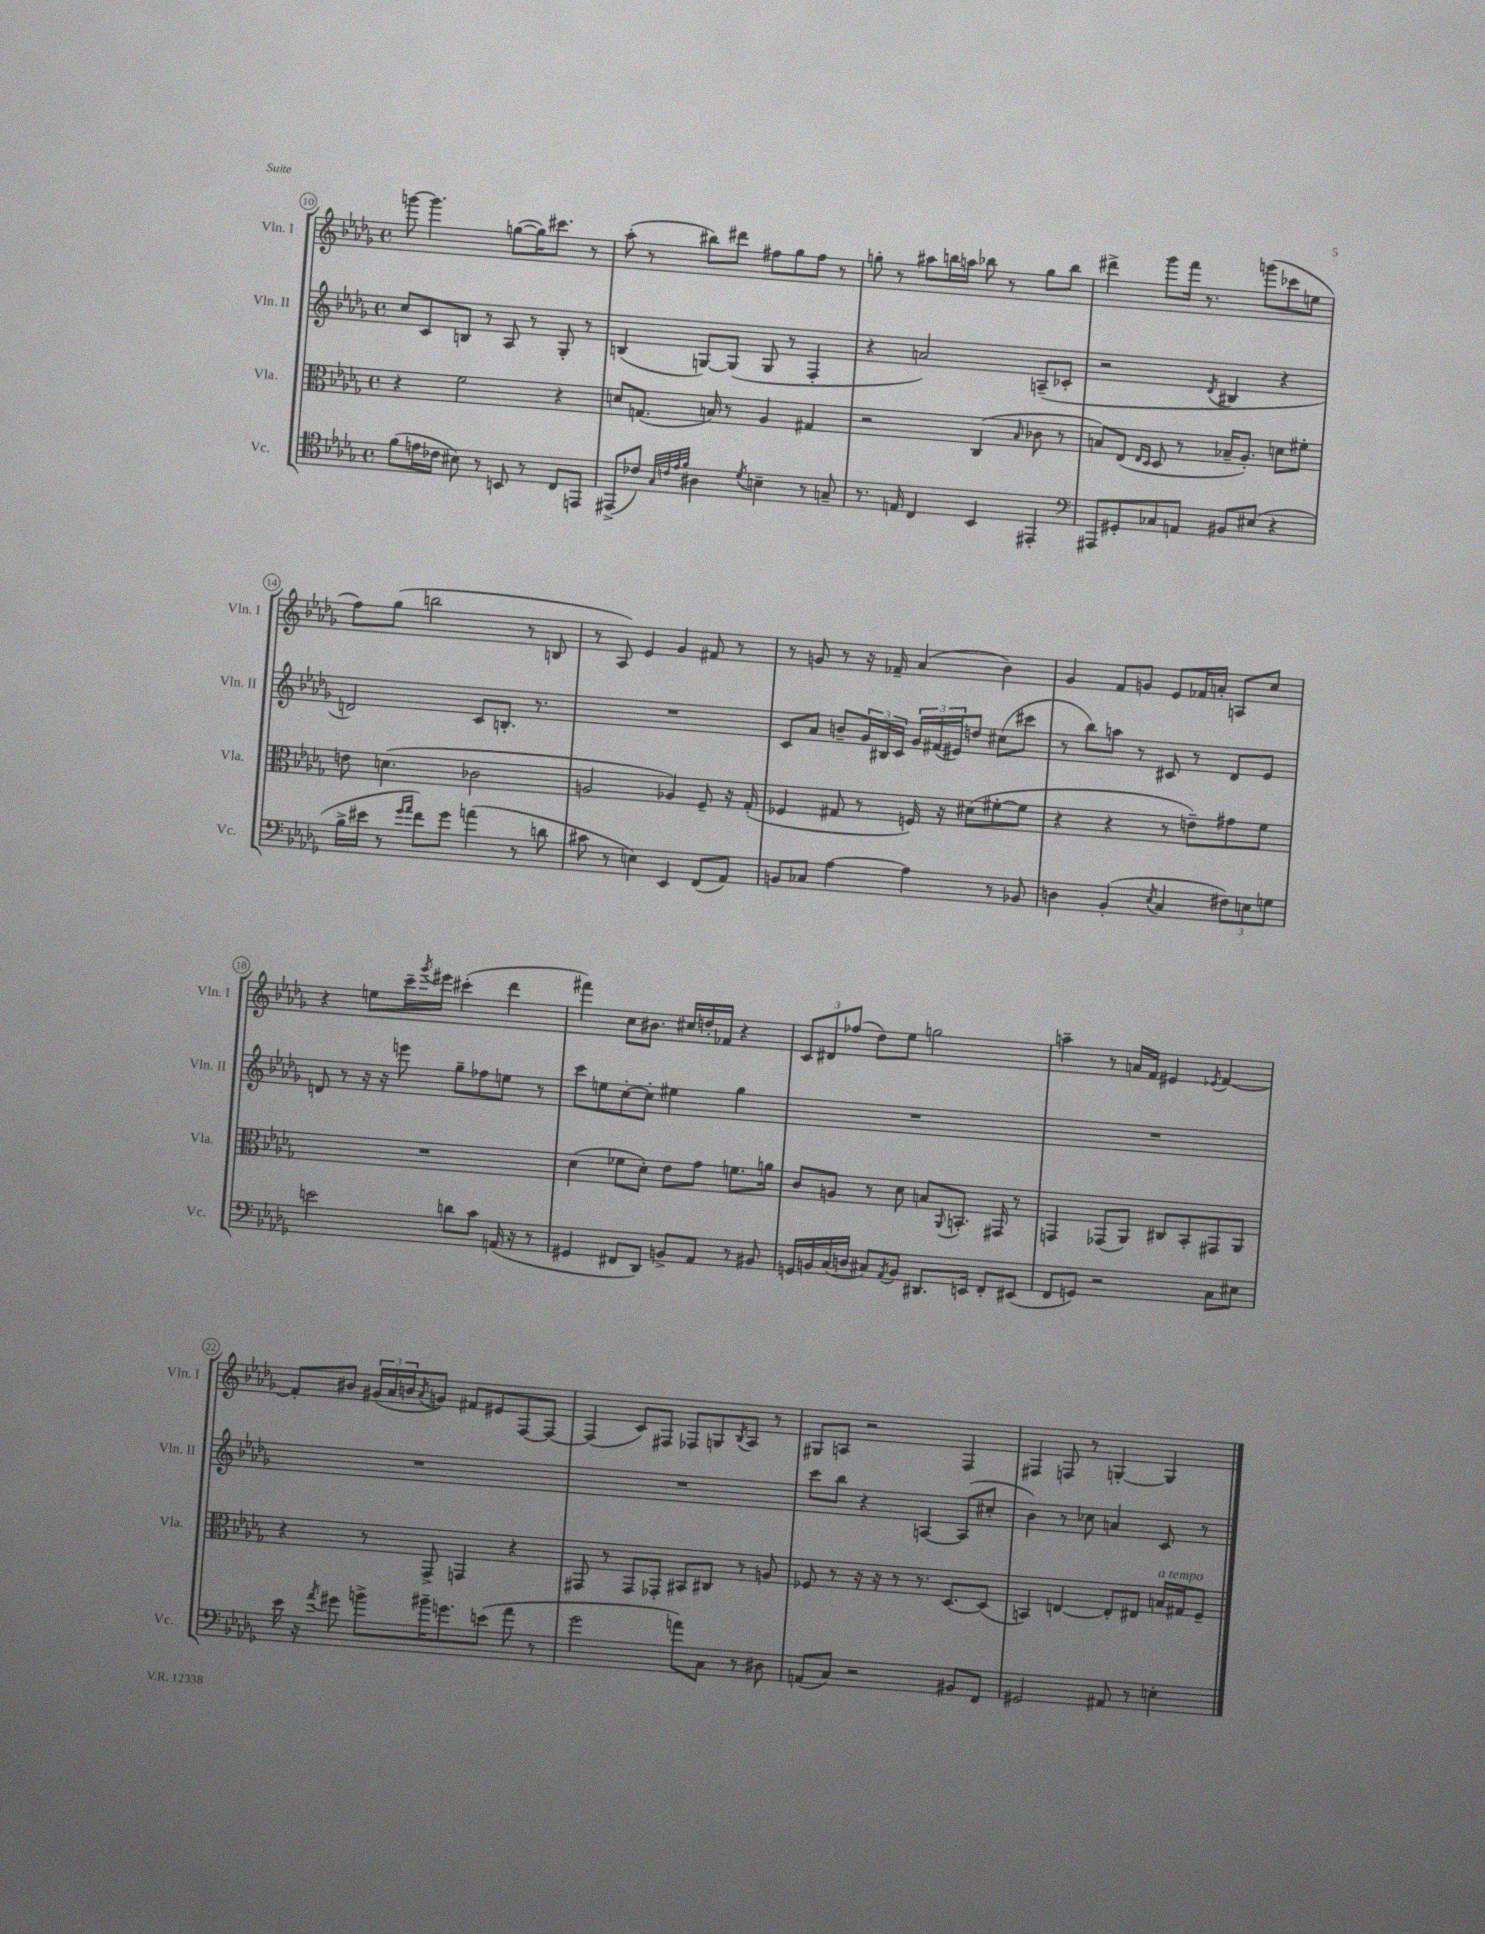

**kern	**kern	**kern	**kern
*part4	*part3	*part2	*part1
*staff4	*staff3	*staff2	*staff1
*I"Vc.	*I"Vla.	*I"Vln. II	*I"Vln. I
*I'Vc.	*I'Vla.	*I'Vln. II	*I'Vln. I
*clefC4	*clefC3	*clefG2	*clefG2
*k[b-e-a-d-g-]	*k[b-e-a-d-g-]	*k[b-e-a-d-g-]	*k[b-e-a-d-g-]
*M4/4	*M4/4	*M4/4	*M4/4
*met(c)	*met(c)	*met(c)	*met(c)
=10	=10	=10	=10
(8f\L	4r	8cc/L	[8gggn\
16en\L	.	8c/	4.ggg\]
16c-X\JJ	.	.	.
8B#X\)	2f\	8Bn/J	.
8r	.	8r	.
8BBn/	.	8A-/	([8ggn\L
8r	.	8r	16gg\K])
.	.	.	8.ccc#X\J
8C/L	4r	8G-'/	.
8EEn/J	.	8r	8r
=11	=11	=11	=11
(8EE#X^/L	8dn/L	(4Bn/	(8aa-'\
8c-X/J)	(8.Gn/J	.	8r
32qqG-/LLL	.	.	.
32qqcn/	.	.	.
32qqe-/	.	.	.
32qqf/JJJ	.	.	.
4A#X\	.	[8Gn/L)	8bb#X\L)
.	16Bn/)	.	.
.	8r	(8G/J]	8ddd#X\J
8qd-/	.	.	.
4Bn~\	4A-/	8G/	8ff#X\L
.	.	8r	8gg-\
8r	4G#X/	4F'/	8ff#\J
8Gn~/	.	.	8r
=12	=12	=12	=12
8.r	2r	4r	8ggn'\
.	.	.	8r
16En/	.	.	.
4C/	.	2an/)	8aa#X\L
.	.	.	16bbn\L
.	.	.	16aan\JJ
4BB-/	(4C/	.	8bb-X\
.	.	.	8r
.	16qqB-/	.	.
4EE#X'/	8c-X\	(8An~/L	8gg\L
.	8r	8c-X'/J	8bb-\J
=13	=13	=13	=13
*clefF4	*	*	*
8AAA#X/L	8Bn/L)	2r	4ddd#X^\
8GG#X'/	(8E-/J	.	.
.	16qqE-/LL	.	.
.	16qqD-/JJ	.	.
8C-X/	8D-/	.	8ggg-\L
8AAn/J	8r	.	16fff\Jk
.	.	.	8.r
.	.	8qd-/	.
8BB#X/L	16B-X~/KL	4B#X/	.
.	8.A-'/J)	.	.
(8E#X/J	.	.	(8gggn\L
4r	8dn\L	4r	8ccc-X\
.	8f#X'\J	.	8een\J
!!LO:LB:g=z
=14	=14	=14	=14
16B-^\LL	8en\	2dn/)	8ff\L)
16e#X\JJ	.	.	.
8r	(4.dn\	.	(8gg-\J
16qqg-/LL	.	.	.
16qqa-/JJ	.	.	.
8f\L)	.	.	2bbn\
8g-\J	.	.	.
(4an\	2c-X\	8c/L	.
.	.	8.Bn'/J	.
8r	.	.	8r
.	.	8.r	.
8dn\	.	.	8Bn/
=15	=15	=15	=15
8c#X\	2An/	1r	8r
8r	.	.	8A-/)
4En\)	.	.	4e-/
4EE-/	4A-X/)	.	4g-/
(8FF/L	8F~/	.	8f#X/
8AA-/J)	16r	.	8r
.	(16G-'/	.	.
=16	=16	=16	=16
8BBn/L	4F-X/	8c/L	8r
8C-X/J	.	8a-/J	8gn/
[4A-\	8G#X/	8bn~/L	8r
.	8r	24g-/L	16r
.	.	24B#X/	.
.	.	.	16f-X~/
.	.	24c/JJ	.
4A-\]	16Fn/)	24g-/LL	(4a-/
.	.	(24f#X/	.
.	16r	.	.
.	.	24e#X/J)	.
.	(8d#X\L	8ddn/J	.
8r	[8f#X'\	(8cc#X\L	4b-\)
8BB-X/	8f#\J]	8ccc#X\J	.
=17	=17	=17	=17
4Dn\	4r	8r	4g-/
.	.	8bb-\L)	.
(4BB-'/	4r	8aan\J	8f/L
.	.	8r	8gn/J
8qE-/	.	.	.
4C/	8r	8c#X/	8e-/L
.	8en~\L)	8r	16f-X/L
.	.	.	16an'/JJ
12F#X\L)	8g#X\	8d-/L	8An/L
12En\	.	.	.
.	8f\J	8e-/J	8cc/J
12Gn\J	.	.	.
!!LO:LB:g=z
=18	=18	=18	=18
2en\	1r	8dn/	4r
.	.	8r	.
.	.	16r	8een\L
.	.	16r	.
.	.	8eeen\	16ccc~\L
.	.	.	8qggg-/
.	.	.	16eee#X\JJ
8dn\L	.	8gg-~\L	(4ccc#X'\
8c\J	.	8ff-X\	.
(16AAn/	.	8een\J	4ddd-\
16r	.	.	.
8r	.	8r	.
=19	=19	=19	=19
4GG#X/	(4d-\	8ccc\L	4fff#X\)
.	.	8een\	.
8FF#X/L	8f-X\L	[8cc'\	8cc\L
8DD-/J)	8d-'\J)	8cc'\J]	8.b#X\J
8BBn^/L	8e-\L	4ee#X\	.
.	.	.	16cc#X/LL
8AA-/J	8g-\J	.	16ddn'/
.	.	.	16f-X/JJ
8r	8.fn\L	4gg-\	4r
8BB#X/	.	.	.
.	16an\Jk	.	.
=20	=20	=20	=20
16GGn/LL	8c/L	1r	12c/L
16BBn/	.	.	.
.	.	.	12d#X/
(16C/	8An/J	.	.
.	.	.	(12ff-X/J
16Dn/JJ	.	.	.
8C#X/L)	8r	.	8dd-\L)
8qAA-/	.	.	.
8BB/J	8d-\	.	8ee-\J
8.DD#X/L	8Bn/L	.	2ggn\
.	8qqAA-/	.	.
.	8.BBn'/J	.	.
16EEn/Jk	.	.	.
8FF'/L	.	.	.
.	16GG#X/	.	.
(8EE#X/J	8r	.	.
=21	=21	=21	=21
8FF/L	4GGn/	1r	4aan~\
8GGn/J)	.	.	.
2r	(8GG-X/L	.	8r
.	8AA-/J)	.	16an/LL
.	.	.	16f/JJ
.	8C#X/L	.	4e#X/
.	8BB-'/	.	.
.	.	.	8qe-X/
8C\L	8GG#X/	.	[4f/
8E#X\J	8AA-/J	.	.
!!LO:LB:g=z
=22	=22	=22	=22
16e-\	4r	1r	8f'/L]
16r	.	.	.
8qa-/	.	.	.
8g#X\	.	.	8b#X/J
8bn^\L	8r	.	(24g#X/LL
.	.	.	24a-/
.	.	.	24bn/J
.	.	.	8qa-/
16b#X~\K	8GG-^/	.	8gn/J)
8.gn\	.	.	.
.	4GGn/	.	8f#X/L
(8en\J	.	.	8e#X/
8a-\	4r	.	[8F/
8r	.	.	8F/J_
=23	=23	=23	=23
2g-\	8GG#X/	1r	(4F/]
.	8r	.	.
.	8GG#/L	.	8c/L)
.	8GG-X'/J	.	8F#X/J
8an\L)	8BB#X/L	.	8F-X/L
8C\J	8C#X/J	.	8Gn/
.	.	.	8qB-/
8r	8r	.	8A-/J
8D#X\	8An/	.	8r
=24	=24	=24	=24
(8AAn/L	8F-X/	8ccc\L	8G#X/L
8C/J)	8r	8bb-\J	8An/J
2r	16r	4r	2r
.	16r	.	.
.	8r	.	.
.	8.r	[4An/	.
.	[8.D-/L	.	.
8BB#X/L	.	(8A/L]	4F/
8FF/J	(8D-/J]	8cc#X'/J	.
=25	=25	=25	=25
2GG#X/	4BBn/)	4b-\)	4F#X/
.	[4En/	8r	8Fn/
.	.	8cc-X\	8r
8AA#X/	8E'/L]	4an/	[4Gn'/
8r	8E#X/J	.	.
!	!LO:TX:a:i:t=a tempo	!	!
4En'\	16Bn/LL	8c/	4G/]
.	16G#X/J	.	.
.	8F~/J	8r	.
==	==	==	==
*-	*-	*-	*-
